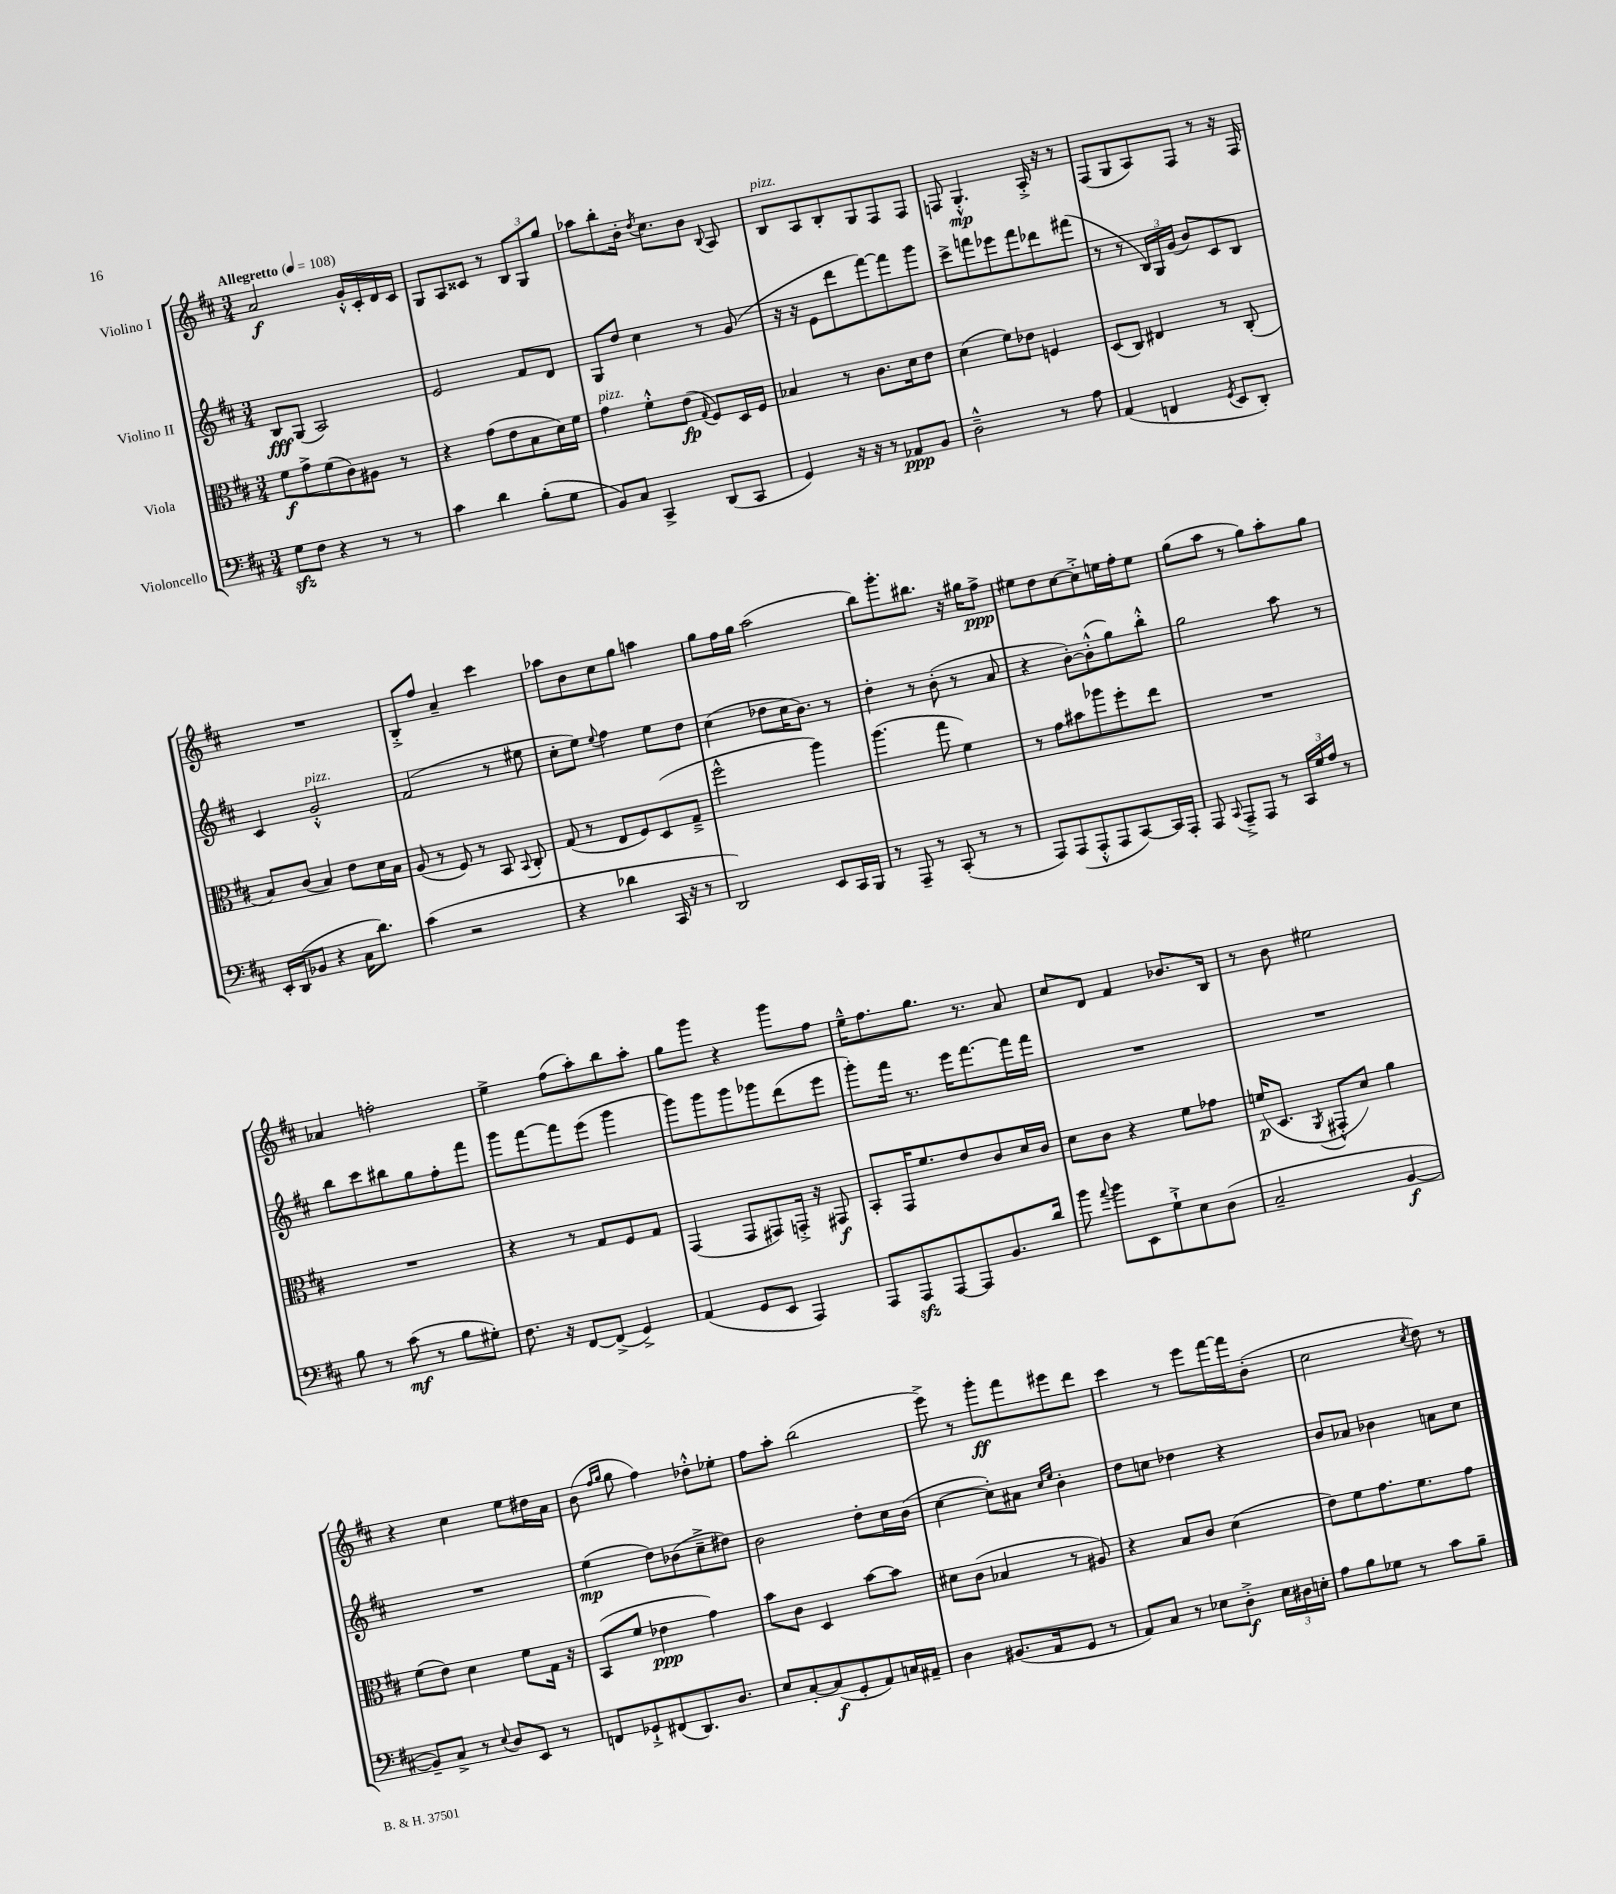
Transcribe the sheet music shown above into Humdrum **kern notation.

**kern	**dynam	**kern	**dynam	**kern	**dynam	**kern	**dynam
*part4	*part4	*part3	*part3	*part2	*part2	*part1	*part1
*staff4	*staff4	*staff3	*staff3	*staff2	*staff2	*staff1	*staff1
*I"Violoncello	*	*I"Viola	*	*I"Violino II	*	*I"Violino I	*
*clefF4	*	*clefC3	*	*clefG2	*	*clefG2	*
*k[f#c#]	*	*k[f#c#]	*	*k[f#c#]	*	*k[f#c#]	*
*M3/4	*	*M3/4	*	*M3/4	*	*M3/4	*
*MM108	*	*MM108	*	*MM108	*	*MM108	*
=1	=1	=1	=1	=1	=1	=1	=1
!	!	!	!	!	!	!LO:TX:a:B:t=Allegretto	!
8Gzz\L	.	8f#\L	f	8B/L	fff	2a/	f
8F#\J	.	8g^\	.	(8G/J	.	.	.
4r	.	(8f#\	.	2A/)	.	.	.
.	.	8c#\)	.	.	.	.	.
8r	.	8A#X\J	.	.	.	16g'^^/LL	.
.	.	.	.	.	.	16c#'/	.
8r	.	8r	.	.	.	16d/	.
.	.	.	.	.	.	16c#/JJ	.
=2	=2	=2	=2	=2	=2	=2	=2
4c#\	.	4r	.	2e/	.	8G/L	.
.	.	.	.	.	.	8A/	.
4d\	.	(8g\L	.	.	.	8c##X/J	.
.	.	8e\	.	.	.	8r	.
(8B'\L	.	8B\	.	8f#/L	.	12B/L	.
.	.	.	.	.	.	12G/	.
8G\J	.	16d\L)	.	8d/J	.	.	.
.	.	.	.	.	.	12gg/J	.
.	.	16f#\JJ	.	.	.	.	.
=3	=3	=3	=3	=3	=3	=3	=3
!	!	!LO:TX:a:i:t=pizz.	!	!	!	!	!
8BB/L)	.	4g\	.	8G/L	.	8aa-X\L	.
8C#/J	.	.	.	8dd/J	.	8bb'\	.
4CC#^/	.	8f#'^^\L	.	4cc#\	.	16b'\Jk	.
.	.	.	.	.	.	8qdd/	.
.	.	.	.	.	.	8.cc#\L	.
.	.	(8e\J	fp	.	.	.	.
.	.	8qqG/	.	.	.	.	.
(8DD/L	.	8F#/L)	.	8r	.	8b\J	.
.	.	.	.	.	.	8qqB/	.
8CC#/J	.	16D/L	.	(8g/	.	8A/	.
.	.	16F#/JJ	.	.	.	.	.
=4	=4	=4	=4	=4	=4	=4	=4
!	!	!	!	!	!	!LO:TX:a:i:t=pizz.	!
4GG/)	.	4B-X/	.	16r	.	8B/L	.
.	.	.	.	16r	.	.	.
.	.	.	.	8e\L	.	8A/	.
16r	.	8r	.	8ddd\	.	8B'/	.
16r	.	.	.	.	.	.	.
8r	.	8.c#\L	.	[8fff#\)	.	8G/	.
8AA-X/L	ppp	.	.	8fff#\]	.	8F#/	.
.	.	16d\k	.	.	.	.	.
8BB/J	.	8e\J	.	8ggg\J	.	8F#/J	.
=5	=5	=5	=5	=5	=5	=5	=5
2D~^^\	.	(4d\	.	8ccc#^\L	.	8Fn/	.
.	.	.	.	8fffn\	.	4.G'^^/	mp
.	.	8f#\L)	.	8eee-X\	.	.	.
.	.	8e-X\J	.	8fff\	.	.	.
8r	.	4Fn/	.	8ddd-X\	.	16A'^/	.
.	.	.	.	.	.	16r	.
8A\	.	.	.	(8fff#X\J	.	8r	.
=6	=6	=6	=6	=6	=6	=6	=6
(4AA/	.	(8D/L	.	8r	.	(8F#/L	.
.	.	8C#/J)	.	8r	.	8G/	.
4FFn/	.	4E#X/	.	24B/LL)	.	8A/)	.
.	.	.	.	24G/	.	.	.
.	.	.	.	(24g/JJ	.	.	.
.	.	.	.	8b/L)	.	8F#/J	.
8qGG/	.	.	.	.	.	.	.
8EE/L	.	8r	.	8c#/	.	8r	.
8DD'/J)	.	(8C#'/	.	8B/J	.	16r	.
.	.	.	.	.	.	16F#/	.
!!LO:LB:g=z
=7	=7	=7	=7	=7	=7	=7	=7
16EE'/LL	.	8B/L)	.	4c#/	.	2.r	.
(16DD/J	.	.	.	.	.	.	.
8BB-X/J	.	(8c#/J	.	.	.	.	.
!	!	!	!	!LO:TX:a:i:t=pizz.	!	!	!
4r	.	4B/)	.	2g'^^/	.	.	.
16C#\KL	.	8e\L	.	.	.	.	.
8.d\J)	.	.	.	.	.	.	.
.	.	16d\L	.	.	.	.	.
.	.	16B\JJ	.	.	.	.	.
=8	=8	=8	=8	=8	=8	=8	=8
(4c#\	.	(8A/	.	(2f#/	.	8B'^/L	.
.	.	8r	.	.	.	8ff#/J	.
2r	.	8F#/)	.	.	.	4a~/	.
.	.	8r	.	.	.	.	.
.	.	8BB/	.	8r	.	4ccc#\	.
.	.	8qqBB/	.	.	.	.	.
.	.	8C#'/	.	8ee#X\	.	.	.
=9	=9	=9	=9	=9	=9	=9	=9
4r	.	(8G/	.	8cc#'\L	.	8aa-X\L	.
.	.	8r	.	8ee\J)	.	8b\	.
.	.	.	.	8qqee/	.	.	.
4d-X\	.	8E/L	.	4ff#\	.	8cc#\	.
.	.	8F#/)	.	.	.	8gg\J	.
16CC#/	.	(8D/	.	8ee\L	.	4aan\	.
16r	.	.	.	.	.	.	.
8r	.	8G~^/J	.	8dd\J	.	.	.
=10	=10	=10	=10	=10	=10	=10	=10
2DD/)	.	2ff#^^\	.	(4cc#\	.	8gg\L	.
.	.	.	.	.	.	16ff#\L	.
.	.	.	.	.	.	16gg\JJ	.
.	.	.	.	8dd-X\L	.	(2aa\	.
.	.	.	.	16cc#\K	.	.	.
.	.	.	.	8.b\J)	.	.	.
8EE/L	.	4aa\)	.	.	.	.	.
16CC#/L	.	.	.	8r	.	.	.
16BBB/JJ	.	.	.	.	.	.	.
=11	=11	=11	=11	=11	=11	=11	=11
8r	.	(4.aa\	.	4dd'\	.	8bb\L)	.
8AAA~/	.	.	.	.	.	8.ggg'\	.
8r	.	.	.	8r	.	.	.
.	.	.	.	.	.	8.bb#X\J	.
(8CC#'/	.	8gg\	.	(8b'\	.	.	.
8r	.	4f#\)	.	8r	.	16r	.
.	.	.	.	.	.	16gg#X\KL	.
8r	.	.	.	8a/	.	8ff#^\J	ppp
=12	=12	=12	=12	=12	=12	=12	=12
8AAA/L)	.	8r	.	4r	.	8ee#X\L	.
(8AAA/	.	8g\L	.	.	.	8dd\	.
8AAA'^^/	.	8b#X\	.	[8b'\L)	.	[8cc#\	.
8AAA/	.	8aa-X\	.	(8b'^^\]	.	8cc#'^\]	.
[8CC#/)	.	8ff#'\	.	8gg\)	.	16een\L	.
.	.	.	.	.	.	16ff#'\J	.
16CC#/L]	.	8ee\J	.	8bb'^^\J	.	8ee\J	.
16AAA'/JJ	.	.	.	.	.	.	.
=13	=13	=13	=13	=13	=13	=13	=13
8AAA/	.	2.r	.	2gg\	.	(8gg\L	.
8qqCC#/	.	.	.	.	.	.	.
8AAA~^/L	.	.	.	.	.	8aa\J	.
8AAA/J	.	.	.	.	.	8r	.
8r	.	.	.	.	.	8gg\L)	.
24CC#/LL	.	.	.	8aa\	.	8aa'\	.
24G/	.	.	.	.	.	.	.
24A/JJ	.	.	.	.	.	.	.
8r	.	.	.	8r	.	8gg\J	.
!!LO:LB:g=z
=14	=14	=14	=14	=14	=14	=14	=14
8B\	.	2.r	.	8bb\L	.	4a-X/	.
8r	.	.	.	8ccc#\	.	.	.
(8c#\	mf	.	.	8bb#X\	.	2ffn'\	.
8r	.	.	.	8gg\	.	.	.
8B\L	.	.	.	8ff#'\	.	.	.
8G#X'\J)	.	.	.	8fff#\J	.	.	.
=15	=15	=15	=15	=15	=15	=15	=15
8.F#\	.	4r	.	8ggg\L	.	4ee^\	.
.	.	.	.	[8fff#\	.	.	.
16r	.	.	.	.	.	.	.
[8FF#/L	.	8r	.	8fff#\]	.	(8ff#\L	.
(8FF#^/J]	.	8G/L	.	(8eee\J	.	8aa'\)	.
4GG^/)	.	8F#/	.	4ggg\	.	8bb\	.
.	.	8G/J	.	.	.	8aa'\J	.
=16	=16	=16	=16	=16	=16	=16	=16
(4AA/	.	(4GG/	.	8ggg\L)	.	8gg\L	.
.	.	.	.	8ggg\	.	8ggg\J	.
8GG/L	.	8GG/L	.	8ggg\	.	4r	.
8EE/J	.	8GG#X/)	.	8ggg-X\	.	.	.
4AAA/)	.	16GGn'^/Jk	.	(8ddd\	.	8ggg\L	.
.	.	16r	.	.	.	.	.
.	.	8GG#X/	f	8eee\J	.	8ff#\J	.
=17	=17	=17	=17	=17	=17	=17	=17
8AAA/L	.	8BB'/L	.	8ggg'\L)	.	16ee~^^\KL	.
.	.	.	.	.	.	8.ff#\	.
8AAAzz/	.	16GG/K	.	16fff#\Jk	.	.	.
.	.	8.f#/	.	8.r	.	.	.
[8AAA/	.	.	.	.	.	8.gg\J	.
8AAA/]	.	8e/	.	16eee\KL	.	.	.
.	.	.	.	[8.fff#\	.	8.r	.
8.BB/	.	8c#/	.	.	.	.	.
.	.	16d/L	.	16fff#\L]	.	8a/	.
16d/Jk	.	16c#/JJ	.	16fff#\JJ	.	.	.
=18	=18	=18	=18	=18	=18	=18	=18
8b\	.	8d\L	.	2.r	.	8cc#/L	.
8qqa/	.	.	.	.	.	.	.
8b\L	.	8c#\J	.	.	.	8d/J	.
8EE\	.	4r	.	.	.	4f#/	.
8G`^\	.	.	.	.	.	.	.
8E\	.	8f#\L	.	.	.	8.b-X/L	.
(8D\J	.	8g-X\J	.	.	.	.	.
.	.	.	.	.	.	16B/Jk	.
=19	=19	=19	=19	=19	=19	=19	=19
2C#~/	.	(16fn/KL	p	2.r	.	8r	.
.	.	8.D/J	.	.	.	.	.
.	.	.	.	.	.	8b\	.
.	.	8qAA/	.	.	.	.	.
.	.	8GG#X'^^/L	.	.	.	2ee#X\	.
.	.	8d/J)	.	.	.	.	.
[4BB/	f	4a\	.	.	.	.	.
!!LO:LB:g=z
=20	=20	=20	=20	=20	=20	=20	=20
8BB~/L])	.	(8f#\L	.	2.r	.	4r	.
8C#^/J	.	8e\J)	.	.	.	.	.
8r	.	4d\	.	.	.	4cc#\	.
8qqE/	.	.	.	.	.	.	.
8D/L	.	.	.	.	.	.	.
8EE/J	.	8f#\L	.	.	.	8ee\L	.
8r	.	16G\Jk	.	.	.	16dd#X\L	.
.	.	16r	.	.	.	16a\JJ	.
=21	=21	=21	=21	=21	=21	=21	=21
8FFn/L	.	(8BB/L	.	(4ee\	mp	(8b\	.
.	.	.	.	.	.	16qqff#/LL	.
.	.	.	.	.	.	16qqgg/JJ	.
8GG-X`^/	.	8f#/J	.	.	.	8gg\	.
(8FF#X/	.	4e-X\	ppp	8dd\L)	.	4ff#\)	.
8.DD/)	.	.	.	(8b-X\	.	.	.
.	.	4g\)	.	8cc#~^\	.	8dd-X'^^\L	.
8.D/J	.	.	.	.	.	.	.
.	.	.	.	8dd#X\J)	.	8ee-X'\J	.
=22	=22	=22	=22	=22	=22	=22	=22
8E/L	.	8b\L	.	2b\	.	8ff#\L	.
[8C#'/	.	8c#\J	.	.	.	8aa'\J	.
(8C#/]	f	4D/	.	.	.	(2bb\	.
8GG'/	.	.	.	.	.	.	.
8AA/)	.	[8b\L	.	8dd'\L	.	.	.
16Cn/L	.	8b\J]	.	16cc#\L	.	.	.
16AA#X~/JJ	.	.	.	(16b\JJ	.	.	.
=23	=23	=23	=23	=23	=23	=23	=23
4D\	.	8d#X\L	.	[4cc#\	.	8eee^\)	.
.	.	(8c#\J	.	.	.	8r	.
(8.BB#X/L	.	4B-X/	.	8cc#'\L])	.	8ggg'\L	ff
.	.	.	.	8a#X\J	.	8fff#\	.
16AA/k	.	.	.	.	.	.	.
.	.	.	.	16qqcc#/LL	.	.	.
.	.	.	.	16qqee/JJ	.	.	.
8GG/J	.	8r	.	4b'\	.	8eee#X\	.
8r	.	8A#X/)	.	.	.	8ddd\J	.
=24	=24	=24	=24	=24	=24	=24	=24
8AA/L)	.	4r	.	8dd\L	.	4ccc#\	.
8C#/J	.	.	.	8ccn\J	.	.	.
8r	.	8B/L	.	4dd-X\	.	8r	.
8E-X\L	.	8c#/J	.	.	.	8eee\L	.
8D'^\J	f	(4d\	.	4r	.	[16fff#\L	.
.	.	.	.	.	.	16fff#\J]	.
24E-\LL	.	.	.	.	.	(8b'\J	.
24D#X\	.	.	.	.	.	.	.
24En'\JJ	.	.	.	.	.	.	.
=25	=25	=25	=25	=25	=25	=25	=25
8A\L	.	8e\L)	.	8b/L	.	2cc#\	.
8B\	.	8f#\	.	8a-X/J	.	.	.
8G-X\J	.	8.g\	.	4b-X\	.	.	.
8r	.	.	.	.	.	.	.
.	.	8.f#\	.	.	.	.	.
.	.	.	.	.	.	8qcc#/	.
8c#\L	.	.	.	8an\L	.	8dd\)	.
8B~\J	.	8g\J	.	8cc#\J	.	8r	.
==	==	==	==	==	==	==	==
*-	*-	*-	*-	*-	*-	*-	*-
